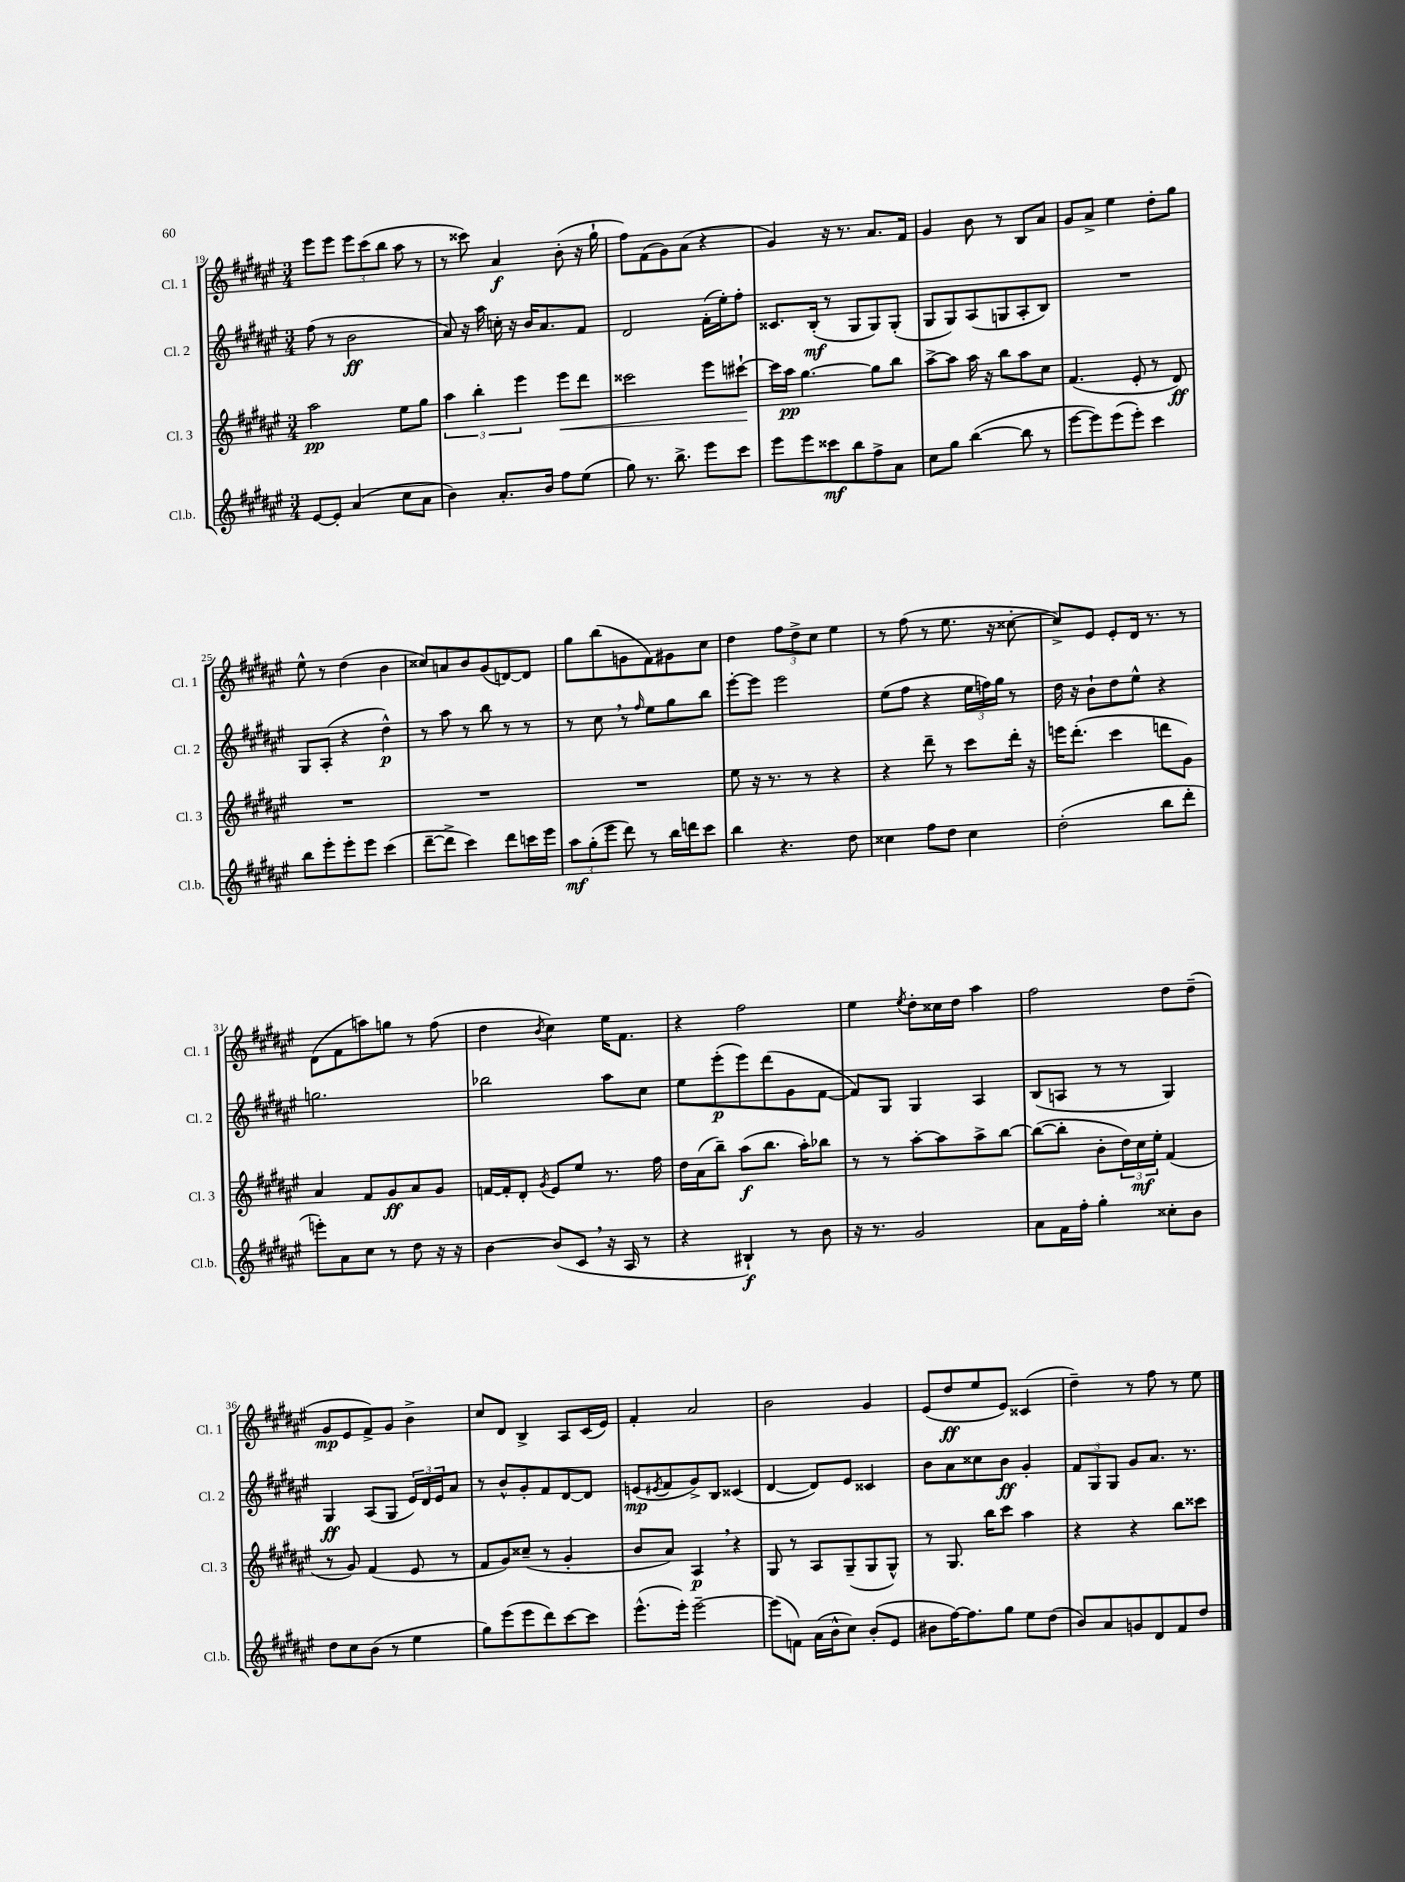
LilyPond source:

<<
\new StaffGroup <<
\new Staff = "s0" \with { instrumentName = "Cl. 1" shortInstrumentName = "Cl. 1" } {
    \clef treble \key fis \major \numericTimeSignature \time 3/4
    eis'''8 eis'''8 \tuplet 3/2 { eis'''8 cis'''8( b''8 } ais''8 r8 |
    r8 cisis'''8) ais'4\f b'8-.( r16 gis''16-! |
    fis''8) fis'8( gis'8) ais'8( r4 |
    gis'4) r16 r8. ais'8. fis'16 |
    gis'4 b'8 r8 b8 ais'8 |
    gis'8 ais'8-> eis''4 dis''8-. gis''8 |
    eis''8-^ r8 dis''4( b'4 |
    cisis''8) a'8 b'8 gis'8( d'8~) d'8 |
    gis''8 b''8( g'8 fis'8) gis'8 cis''8 |
    dis''4 \tuplet 3/2 { fis''8 dis''8-> cis''8 } eis''4 |
    r8 fis''8( r8 eis''8. r16 cisis''8~-. |
    cisis''8->) eis'8 eis'8-. dis'16 r8. r8 |
    dis'8( fis'8 a''8) g''8 r8 fis''8( |
    dis''4 \acciaccatura { b'8 } cis''4) eis''16 fis'8. |
    r4 fis''2 |
    eis''4 \acciaccatura { eis''8 } dis''8-. cisis''16 dis''16 ais''4 |
    fis''2 dis''8 dis''8--( |
    gis'8\mp eis'8 fis'8->) gis'8 b'4-> |
    cis''8 dis'8 b4-> ais8 cis'16( eis'16) |
    fis'4-. ais'2 |
    b'2 gis'4 |
    eis'8( dis''8\ff eis''8 eis'8) cisis'4( |
    dis''4--) r8 fis''8 r8 eis''8 \bar "|." |
}
\new Staff = "s1" \with { instrumentName = "Cl. 2" shortInstrumentName = "Cl. 2" } {
    \clef treble \key fis \major \numericTimeSignature \time 3/4
    fis''8( r8 b'2\ff |
    ais'8) r16 ais''16 c''16-. r16 b'16 ais'8. fis'8 |
    dis'2 fis'16-.( eis''16-.) fis''8-. |
    cisis'8. b16-.\mf( r8 gis8 gis8) gis8-.( |
    gis8 gis8) ais8( g8 ais8-. b8) |
    R2. |
    gis8 ais8-.( r4 dis''4-^\p) |
    r8 ais''8 r8 b''8 r8 r8 |
    r8 cis''8 \breathe r8 \grace { fis''16 } eis''8 gis''8 b''8 |
    eis'''8~-. eis'''8 eis'''2 |
    eis''8( fis''8 r4 \tuplet 3/2 { eis''16 f''16) gis''16 } r8 |
    dis''16 r16 b'8-! dis''8 eis''8-^ r4 |
    g''2. |
    bes''2 ais''8 cis''8 |
    eis''8 eis'''8-.\p( eis'''8) dis'''8( gis'8 fis'8~ |
    fis'8) gis8 gis4 ais4 |
    b8( a8 r8 r8 gis4) |
    gis4\ff ais8( gis8 \tuplet 3/2 { eis'16) dis'16 eis'16 } ais'8 |
    r8 b'8-^ gis'8-. fis'8 dis'8~ dis'8 |
    e'8\mp( \acciaccatura { eis'8 } fis'8 gis'8->) b8 cisis'4( |
    dis'4~ dis'8) eis'8 cisis'4 |
    b'8 ais'8 cisis''8 b'8\ff gis'4-. |
    \tuplet 3/2 { fis'8 gis8 gis8 } gis'8 ais'8. r8. \bar "|." |
}
\new Staff = "s2" \with { instrumentName = "Cl. 3" shortInstrumentName = "Cl. 3" } {
    \clef treble \key fis \major \numericTimeSignature \time 3/4
    ais''2\pp eis''8 gis''8 |
    \tuplet 3/2 { ais''4 b''4-. eis'''4 } eis'''8\< dis'''8 |
    cisis'''2 eis'''8 cis'''8~-!\! |
    cis'''16 ais''16\pp gis''4.~ gis''8 b''8 |
    ais''8~-> ais''8 ais''16 r16 b''8 ais''8 cis''8 |
    fis'4.( eis'8-. r8 dis'8\ff) |
    R2. |
    R2. |
    R2. |
    eis''8 r16 r8. r8 r4 |
    r4 dis'''8-- r8 cis'''8 dis'''16-. r16 |
    e'''16 dis'''8.-.( cis'''4 d'''8 gis'8) |
    ais'4 fis'8 gis'8\ff ais'8 gis'8 |
    f'16~ f'16-. dis'8-. \acciaccatura { gis'8 } eis'8 eis''8 r8. fis''16 |
    dis''16 ais'16( b''8--) ais''8\f( b''8. ais''16-.) bes''8 |
    r8 r8 ais''8~-. ais''8 ais''8-> b''8~ |
    b''8~( b''8-. b'8-. \tuplet 3/2 { dis''16) cis''16\mf eis''16-. } fis'4( |
    r8 gis'8) fis'4( eis'8 r8 |
    fis'8 gis'8) cisis''8--( r8 gis'4-. |
    b'8 ais'8) ais4\p \breathe r4 |
    gis8 r8 ais8 gis8--( gis8 gis8-^) |
    r8 gis8. b''16 cis'''8 ais''4 |
    r4 r4 b''8 cisis'''8 \bar "|." |
}
\new Staff = "s3" \with { instrumentName = "Cl.b." shortInstrumentName = "Cl.b." } {
    \clef treble \key fis \major \numericTimeSignature \time 3/4
    eis'8~ eis'8-. ais'4( cis''8 ais'8 |
    b'4) ais'8.-. b'16 fis''8 eis''8( |
    gis''8) r8. b''8.-> eis'''8 cis'''8 |
    eis'''8 eis'''8 cisis'''8\mf b''8 fis''8-> ais'8 |
    cis''8 gis''8 b''4~( b''8 r8 |
    eis'''8~ eis'''8) eis'''8( eis'''8-.) cis'''4 |
    b''8 eis'''8-. eis'''8-. eis'''8 cis'''4( |
    dis'''8~-- dis'''8-> cis'''4) dis'''8 c'''16 eis'''16 |
    \tuplet 3/2 { ais''8\mf gis''8-.( eis'''8 } dis'''8) r8 b''16 d'''16 cis'''8 |
    b''4 r4. dis''8 |
    cisis''4 fis''8 dis''8 cisis''4 |
    dis''2-.( b''8 dis'''8-. |
    e'''8-.) ais'8 cis''8 r8 dis''8 r16 r16 |
    b'4~ b'8( cis'8 \breathe r16 ais16 r8 |
    r4 bis4-!\f) r8 b'8 |
    r16 r8. gis'2 |
    ais'8 fis'16 fis''16-. gis''4-. cisis''8-. b'8 |
    dis''8 cis''8 b'8( r8 eis''4 |
    gis''8) eis'''8( eis'''8 dis'''8) cis'''8~ cis'''8 |
    eis'''8.-^( eis'''16-.) eis'''2~-- |
    eis'''8( f'8) ais'16( b'16-^ cis''8) b'8-.( eis'8 |
    bis'8 fis''16~) fis''8. gis''8 eis''8 dis''8( |
    b'8) ais'8 g'8 dis'8 fis'8 dis''8 \bar "|." |
}
>>
>>
\layout { \context { \Score currentBarNumber = #19 } }
